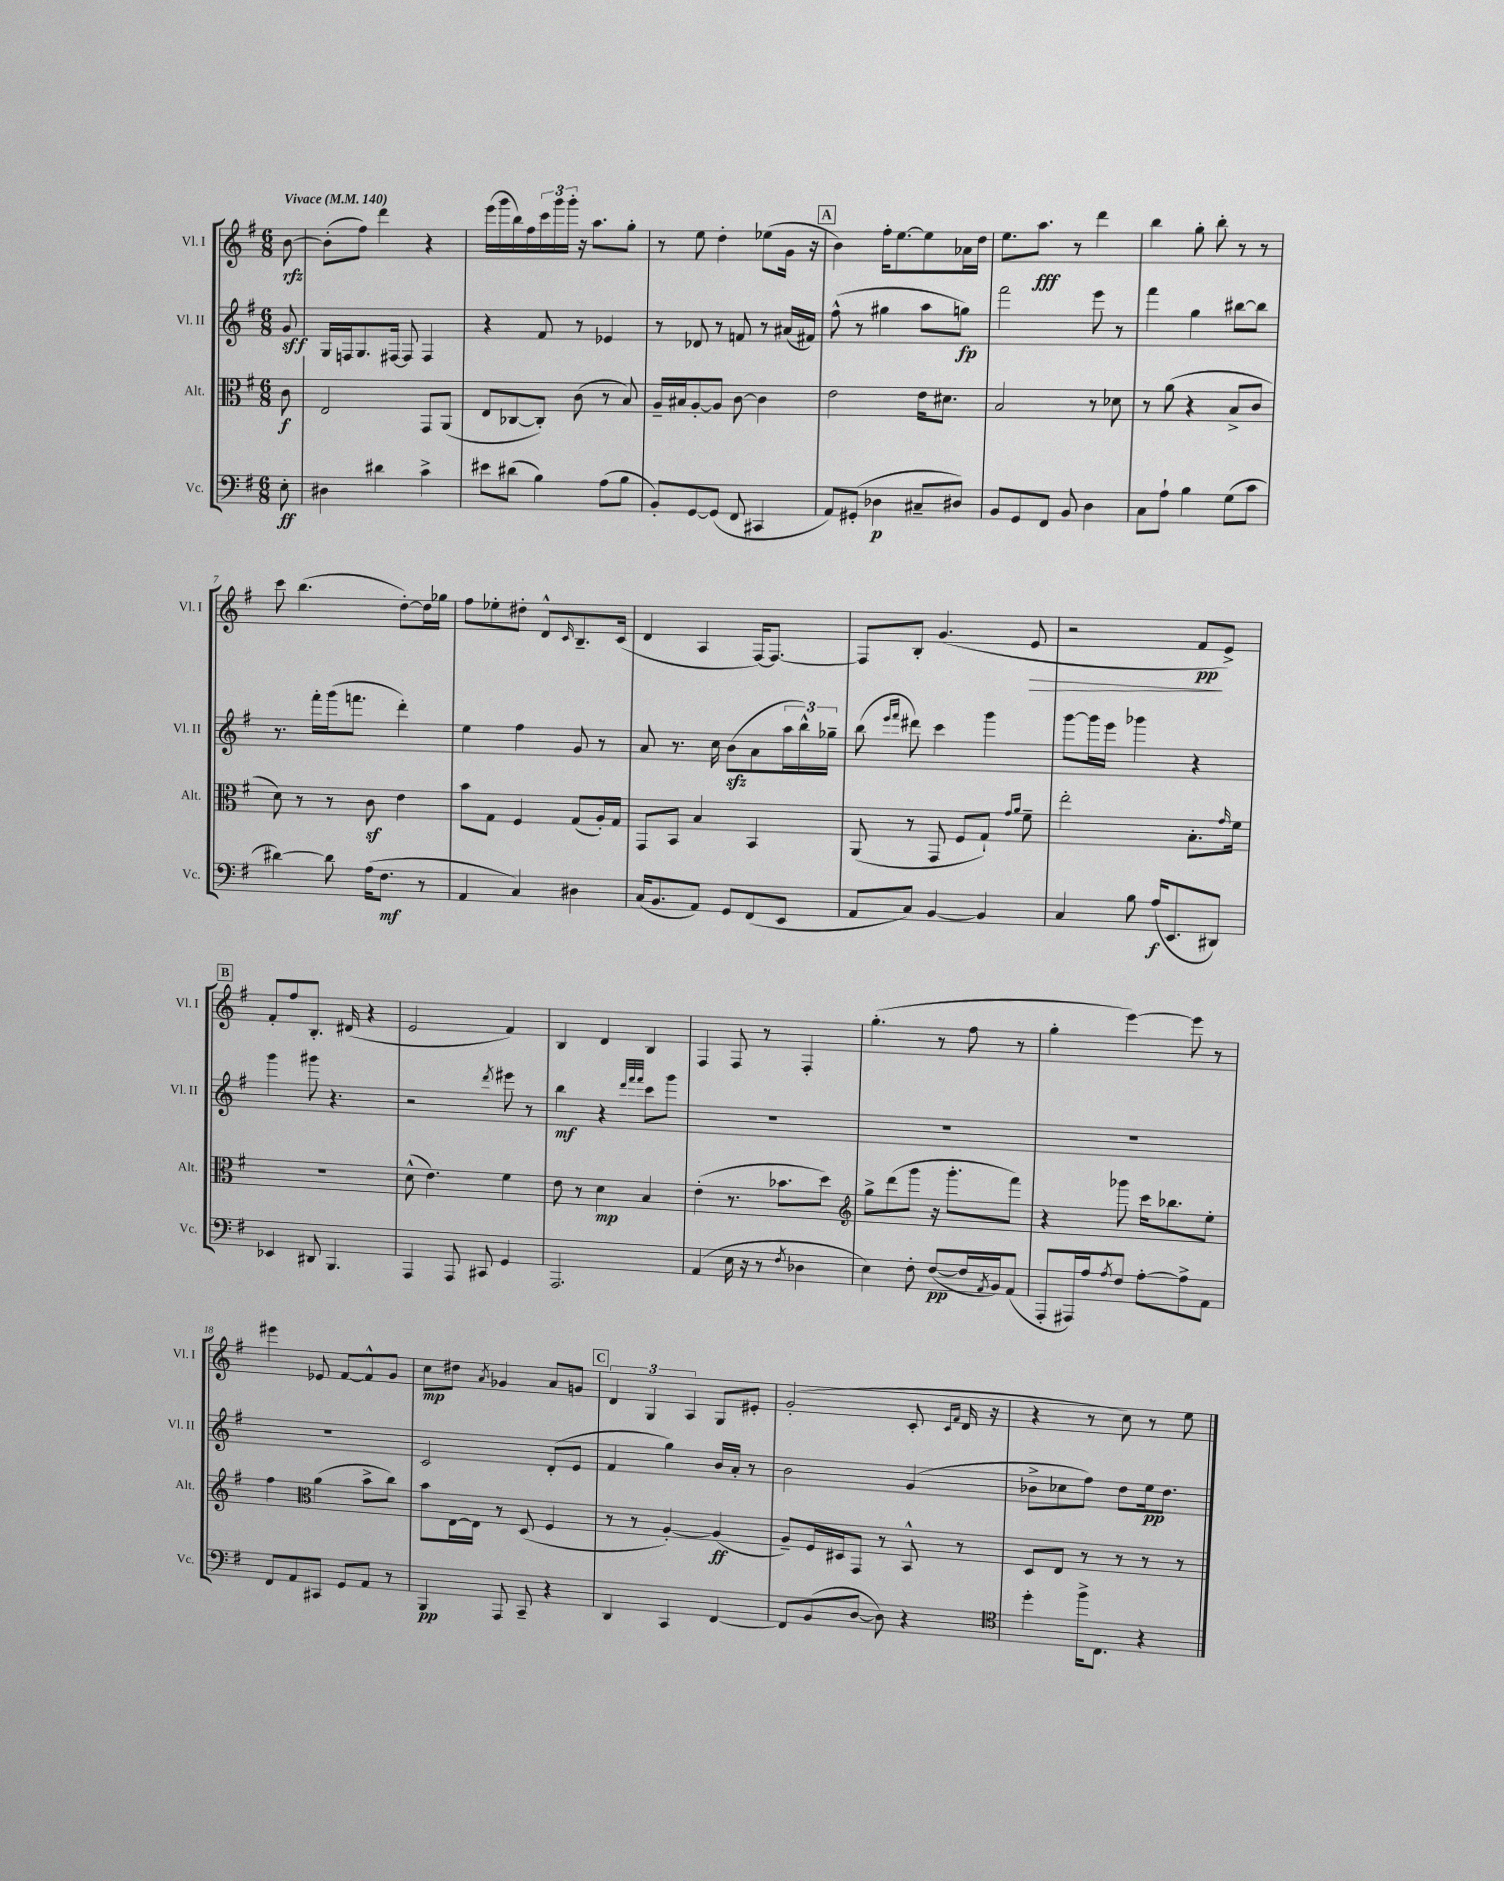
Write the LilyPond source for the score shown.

<<
\new StaffGroup <<
\new Staff = "s0" \with { instrumentName = "Vl. I" shortInstrumentName = "Vl. I" } {
    \clef treble \key g \major \numericTimeSignature \time 6/8 \partial 8 \tempo "Vivace" 4 = 140
    b'8~\rfz |
    b'8-.( fis''8) d'''4 r4 |
    e'''16( g'''16 b''16) fis''16 \tuplet 3/2 { c'''16 g'''16 g'''16-. } r16 a''8. g''8-. |
    r8 e''8 d''4-. ees''8( g'16 r16 |
    \mark \markup { \box "A" } b'4) fis''16-. e''8.~ e''8 aes'16 d''16 |
    e''8. a''8.\fff r8 d'''4 |
    b''4 g''8-. b''8-. r8 r8 |
    c'''8 b''4.( d''8~-.) d''16 ges''16 |
    fis''8 ees''8-. dis''8-. d'8-^ \grace { c'16 } b8.-- c'16( |
    d'4 a4 fis16~) fis8.~ |
    fis8 b8-. g'4.( e'8\> |
    r2 fis'8\pp\! e'8->) |
    \mark \markup { \box "B" } fis'8-. fis''8 b8.-. dis'16( r4 |
    e'2 fis'4) |
    b4 d'4 b4 |
    fis4 fis8 r8 fis4-. |
    g''4.-.( r8 fis''8 r8 |
    g''4-. e'''4~) e'''8 r8 |
    eis'''4 ees'8 fis'8~ fis'8-^ g'8 |
    c''8\mp dis''8 \acciaccatura { a'8 } ges'4 a'8 g'8 |
    \mark \markup { \box "C" } \tuplet 3/2 { d'4 g4 a4 } g8 eis'8-. |
    g'2-.( c'8-. \grace { c'16 fis'16 } d'16 r16 |
    r4 r8 c''8) r8 e''8 \bar "|." |
}
\new Staff = "s1" \with { instrumentName = "Vl. II" shortInstrumentName = "Vl. II" } {
    \clef treble \key g \major \numericTimeSignature \time 6/8 \partial 8
    g'8\sff |
    g16 f16 g8. fis16~ fis8 fis4 |
    r4 fis'8 r8 ees'4 |
    r8 des'8 r8 f'8 r8 ais'16( fis'16) |
    \mark \markup { \box "A" } fis''8-^( r8 gis''4 a''8 g''8\fp) |
    fis'''2 e'''8 r8 |
    fis'''4 g''4 bis''8~ bis''8 |
    r8. fis'''16-. g'''16( f'''8. d'''4-.) |
    e''4 fis''4 g'8 r8 |
    a'8 r8. c''16 b'8\sfz( a'8 \tuplet 3/2 { a''16 b''16-^) ges''16-- } |
    b''8( \grace { e'''16 fis'''16 } dis'''8) c'''4 g'''4 |
    g'''8~ g'''16 e'''16 ges'''4 r4 |
    \mark \markup { \box "B" } g'''4 gis'''8 r4. |
    r2 \acciaccatura { d'''8 } eis'''8 r8 |
    b''4\mf r4 \grace { d'''32 fis'''32 fis'''32 } c'''8 g'''8 |
    R2. |
    R2. |
    R2. |
    R2. |
    c'2 d'8-.( e'8 |
    \mark \markup { \box "C" } fis'4 g''4) b'16 a'16-. r8 |
    b'2 g'4( |
    bes'8-> ces''8 fis''8) d''8 e''16\pp d''8. \bar "|." |
}
\new Staff = "s2" \with { instrumentName = "Alt." shortInstrumentName = "Alt." } {
    \clef alto \key g \major \numericTimeSignature \time 6/8 \partial 8
    c'8\f |
    e2 g,8 a,8( |
    e8 ces8~ ces8-.) c'8( r8 b8) |
    a16-- bis16 a8~-. a8 c'8~ c'4 |
    \mark \markup { \box "A" } e'2 e'16 dis'8. |
    b2 r8 des'8 |
    r8 a'8( r4 b8-> c'8 |
    d'8) r8 r8 c'8\sf e'4 |
    b'8 g8 fis4 g8( a16-.) g16 |
    g,8 b,8 b4 b,4 |
    a,8( r8 g,8 fis8 g8-!) \grace { g'16 a'16 } fis'8-- |
    e''2-. b8.-. \grace { g'16 } fis'16 |
    \mark \markup { \box "B" } R2. |
    d'8-^( e'4.) fis'4 |
    e'8 r8 d'4\mp b4 |
    e'4-.( r8. bes'8. d''8) |
    \clef treble g''8-> d'''8( g'''8 r16 g'''8.-. fis'''8) |
    r4 ges'''8 c'''16 bes''8. e''8-. |
    fis''4 \clef alto a'4( b'8-> c''8) |
    b'8 e16~ e16 r8 d8( fis4 |
    \mark \markup { \box "C" } r8 r8 a4~-.) a4\ff( |
    a8--) fis16 dis16 g,8 r8 b,8-^ r8 |
    d8 e8 r8 r8 r8 r8 \bar "|." |
}
\new Staff = "s3" \with { instrumentName = "Vc." shortInstrumentName = "Vc." } {
    \clef bass \key g \major \numericTimeSignature \time 6/8 \partial 8
    e8-.\ff |
    dis4 dis'4 c'4-> |
    eis'8 dis'8( b4) a8( b8 |
    b,8-.) g,8~ g,8( fis,8 cis,4 |
    \mark \markup { \box "A" } a,8) gis,8-.( des4\p cis8-- dis8) |
    b,8 g,8 fis,8 b,8 d4 |
    c8 a8-! b4 g8( c'8 |
    dis'4~) dis'8 a16( fis8.\mf r8 |
    a,4 c4) dis4 |
    c16( b,8. a,8) g,8 fis,8( e,8 |
    a,8 c8) b,4~ b,4 |
    c4 b8 a16\f( e,8. dis,8) |
    \mark \markup { \box "B" } ees,4 dis,8 b,,4. |
    a,,4 a,,8 cis,8 g,4 |
    a,,2. |
    a,4( e16 r16 r8 \acciaccatura { fis8 } des4 |
    e4) fis8-. fis8~\pp( fis16 \acciaccatura { a,8 } b,16) a,8( |
    a,,8-. ais,,16) a16 \acciaccatura { a8 } fis8 a8~-. a8-> a,8 |
    fis,8 a,8 cis,8 g,8 a,8 r8 |
    b,,4\pp a,,8 c,8-- r4 |
    \mark \markup { \box "C" } d,4 c,4 fis,4~ |
    fis,8 b,8( d8~ d8) r4 |
    \clef tenor d''4-. fis''16-> c8. r4 \bar "|." |
}
>>
>>
